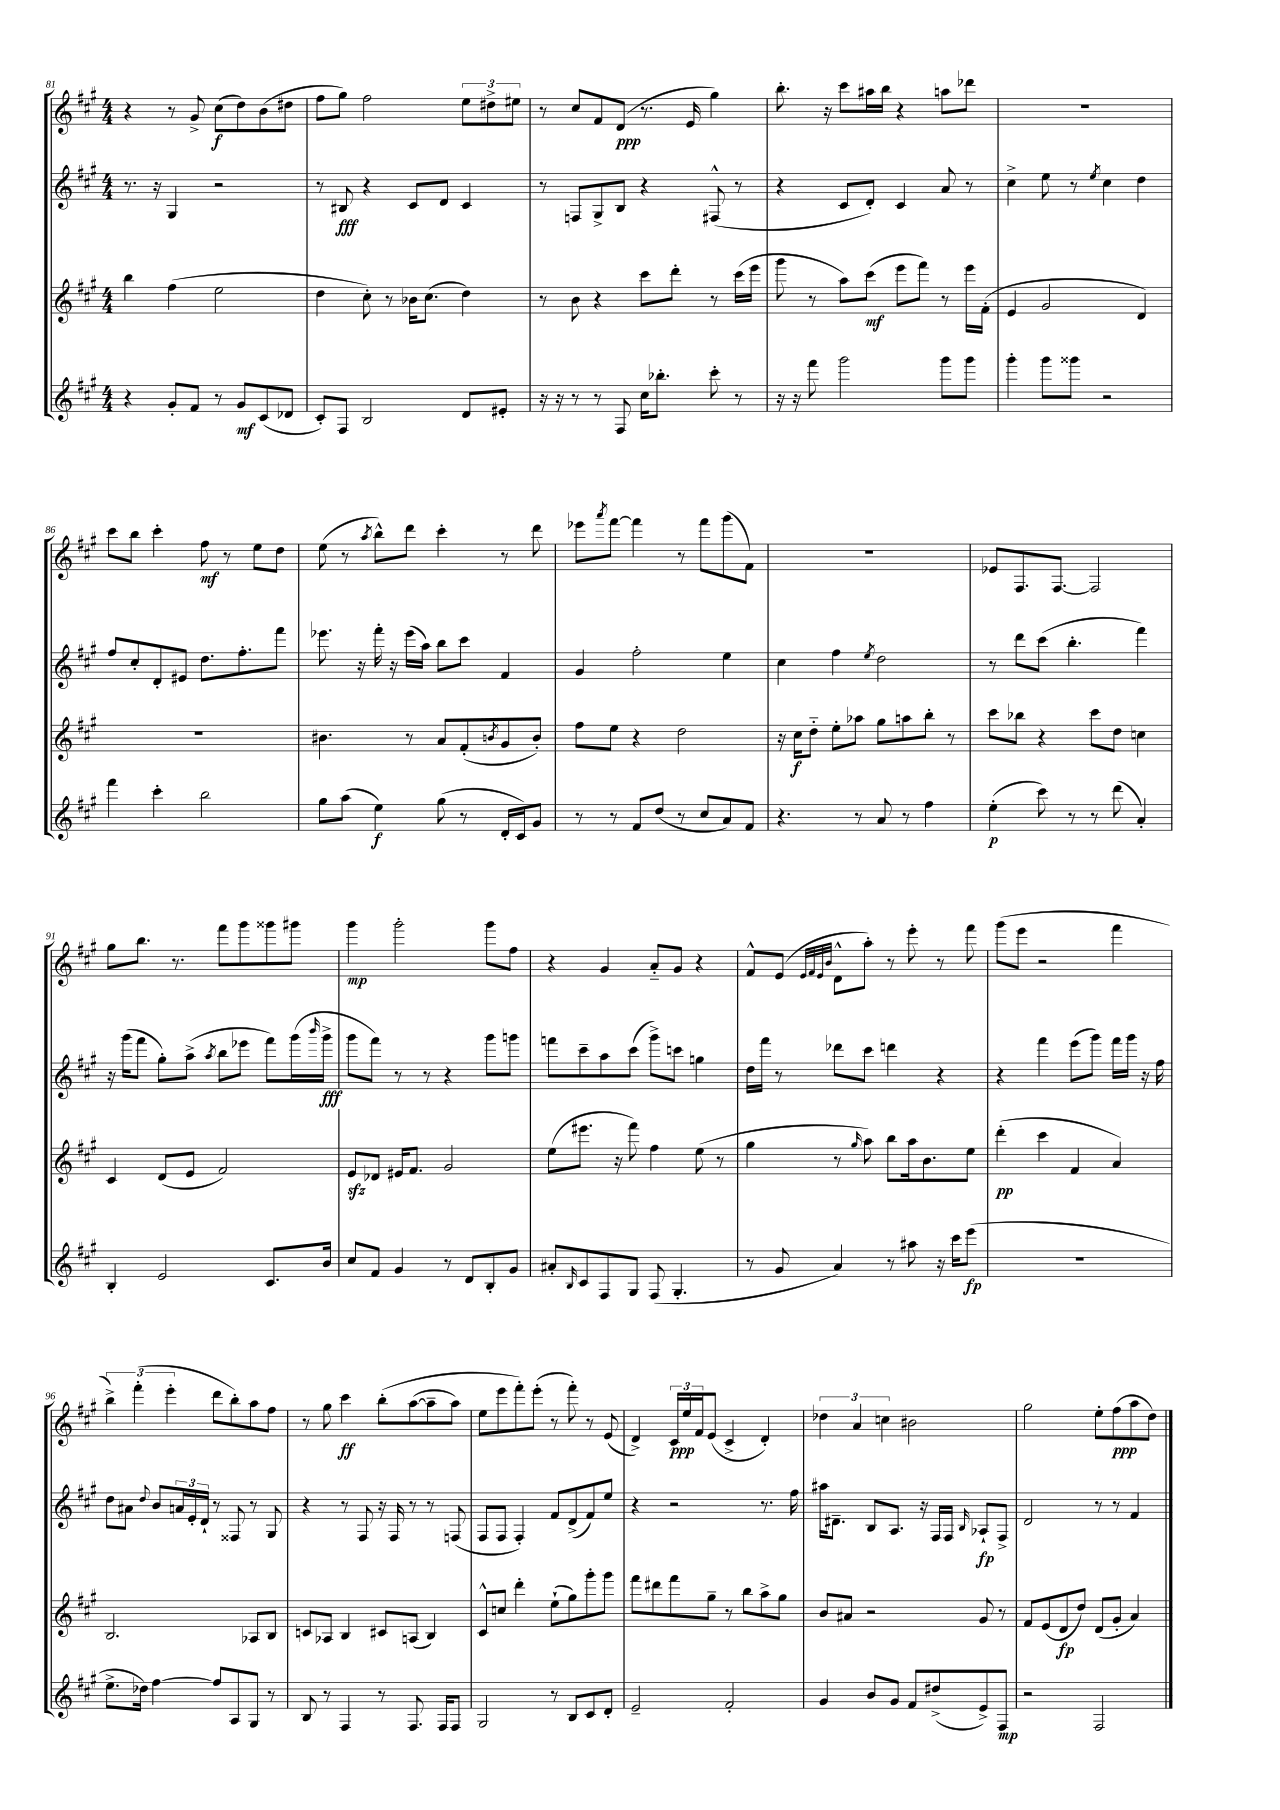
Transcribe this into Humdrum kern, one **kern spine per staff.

**kern	**dynam	**kern	**dynam	**kern	**dynam	**kern	**dynam
*part4	*part4	*part3	*part3	*part2	*part2	*part1	*part1
*staff4	*staff4	*staff3	*staff3	*staff2	*staff2	*staff1	*staff1
*clefG2	*	*clefG2	*	*clefG2	*	*clefG2	*
*k[f#c#g#]	*	*k[f#c#g#]	*	*k[f#c#g#]	*	*k[f#c#g#]	*
*M4/4	*	*M4/4	*	*M4/4	*	*M4/4	*
=81	=81	=81	=81	=81	=81	=81	=81
4r	.	4bb\	.	8.r	.	4r	.
.	.	.	.	16r	.	.	.
8g#'/L	.	(4ff#\	.	4G#/	.	8r	.
8f#/J	.	.	.	.	.	8g#^/	.
8r	.	2ee\	.	2r	.	(8cc#\L	f
8g#/L	mf	.	.	.	.	8dd\)	.
(8c#/	.	.	.	.	.	(8b\	.
8d-X/J	.	.	.	.	.	8dd#X\J	.
=82	=82	=82	=82	=82	=82	=82	=82
8c#'/L)	.	4dd\	.	8r	.	8ff#\L	.
8F#/J	.	.	.	8B#X/	fff	8gg#\J)	.
2B/	.	8cc#'\)	.	4r	.	2ff#\	.
.	.	8r	.	.	.	.	.
.	.	16b-X\KL	.	8c#/L	.	.	.
.	.	(8.cc#\J	.	.	.	.	.
.	.	.	.	8d/J	.	.	.
8d/L	.	4dd\)	.	4c#/	.	12ee\L	.
.	.	.	.	.	.	12dd#X^\	.
8e#X'/J	.	.	.	.	.	.	.
.	.	.	.	.	.	12ee#X\J	.
=83	=83	=83	=83	=83	=83	=83	=83
16r	.	8r	.	8r	.	8r	.
16r	.	.	.	.	.	.	.
8r	.	8b\	.	8Fn/L	.	8cc#/L	.
8r	.	4r	.	8G#^/	.	8f#/	.
8F#/	.	.	.	8B/J	.	(8d/J	ppp
16cc#\KL	.	8ccc#\L	.	4r	.	8.r	.
8.bb-X'\J	.	.	.	.	.	.	.
.	.	8ddd'\J	.	.	.	.	.
.	.	.	.	.	.	16e/	.
8ccc#'\	.	8r	.	(8F#X^^/	.	4gg#\)	.
8r	.	(16ccc#\LL	.	8r	.	.	.
.	.	16eee\JJ	.	.	.	.	.
=84	=84	=84	=84	=84	=84	=84	=84
16r	.	8ggg#\	.	4r	.	8.bb'\	.
16r	.	.	.	.	.	.	.
8fff#\	.	8r	.	.	.	.	.
.	.	.	.	.	.	16r	.
2ggg#\	.	8aa\L)	.	8c#/L	.	8ccc#\L	.
.	.	(8ccc#\J	mf	8d'/J)	.	16aa#X\L	.
.	.	.	.	.	.	16bb\JJ	.
.	.	8eee\L	.	4c#/	.	4r	.
.	.	8fff#\J)	.	.	.	.	.
8ggg#\L	.	8r	.	8a/	.	8aan\L	.
8ggg#\J	.	16eee\LL	.	8r	.	8ddd-X\J	.
.	.	(16f#'\JJ	.	.	.	.	.
=85	=85	=85	=85	=85	=85	=85	=85
4ggg#'\	.	4e/	.	4cc#^\	.	1r	.
8ggg#\L	.	2g#/	.	8ee\	.	.	.
8ggg##X\J	.	.	.	8r	.	.	.
.	.	.	.	8qee/	.	.	.
2r	.	.	.	4cc#\	.	.	.
.	.	4d/)	.	4dd\	.	.	.
!!LO:LB:g=z
=86	=86	=86	=86	=86	=86	=86	=86
4fff#\	.	1r	.	8ff#/L	.	8ccc#\L	.
.	.	.	.	8cc#'/	.	8bb\J	.
4ccc#'\	.	.	.	8d'/	.	4ccc#'\	.
.	.	.	.	8e#X/J	.	.	.
2bb\	.	.	.	8.dd\L	.	8ff#\	mf
.	.	.	.	.	.	8r	.
.	.	.	.	8.ff#'\	.	.	.
.	.	.	.	.	.	8ee\L	.
.	.	.	.	8fff#\J	.	8dd\J	.
=87	=87	=87	=87	=87	=87	=87	=87
8gg#\L	.	4.b#X\	.	8.eee-X\	.	(8ee\	.
(8aa\J	.	.	.	.	.	8r	.
.	.	.	.	16r	.	.	.
.	.	.	.	.	.	8qaa/	.
4ee\)	f	.	.	16fff#'\	.	8bb^^\L)	.
.	.	.	.	16r	.	.	.
.	.	8r	.	(16eee-\LL	.	8ddd\J	.
.	.	.	.	16aa\JJ)	.	.	.
(8gg#\	.	8a/L	.	8bb\L	.	4ccc#'\	.
8r	.	(8f#'/	.	8ccc#\J	.	.	.
.	.	8qbn/	.	.	.	.	.
16d'/LL	.	8g#/	.	4f#/	.	8r	.
16c#/J)	.	.	.	.	.	.	.
8g#/J	.	8b'/J)	.	.	.	8ddd\	.
=88	=88	=88	=88	=88	=88	=88	=88
8r	.	8ff#\L	.	4g#/	.	8eee-X\L	.
.	.	.	.	.	.	8qaaa/	.
8r	.	8ee\J	.	.	.	[8fff#\J	.
8f#/L	.	4r	.	2ff#'\	.	4fff#\]	.
(8dd/J	.	.	.	.	.	.	.
8r	.	2dd\	.	.	.	8r	.
8cc#/L	.	.	.	.	.	8fff#\L	.
8a/)	.	.	.	4ee\	.	(8ggg#\	.
8f#/J	.	.	.	.	.	8f#\J)	.
=89	=89	=89	=89	=89	=89	=89	=89
4.r	.	16r	.	4cc#\	.	1r	.
.	.	16cc#\KL	f	.	.	.	.
.	.	8dd\J	.	.	.	.	.
.	.	8ee'\L	.	4ff#\	.	.	.
8r	.	8aa-X\J	.	.	.	.	.
.	.	.	.	8qee/	.	.	.
8a/	.	8gg#\L	.	2dd\	.	.	.
8r	.	8aan\	.	.	.	.	.
4ff#\	.	8bb'\J	.	.	.	.	.
.	.	8r	.	.	.	.	.
=90	=90	=90	=90	=90	=90	=90	=90
(4ee'\	p	8ccc#\L	.	8r	.	8e-X/L	.
.	.	8bb-X\J	.	8ddd\L	.	8.F#/	.
8ccc#\)	.	4r	.	(8ccc#\J	.	.	.
.	.	.	.	.	.	[8.F#/J	.
8r	.	.	.	4.bb'\	.	.	.
8r	.	8ccc#\L	.	.	.	2F#/]	.
(8ddd\	.	8dd\J	.	.	.	.	.
4a'/)	.	4ccn\	.	4fff#\)	.	.	.
!!LO:LB:g=z
=91	=91	=91	=91	=91	=91	=91	=91
4B'/	.	4c#/	.	16r	.	8gg#\L	.
.	.	.	.	(16ggg#\KL	.	.	.
.	.	.	.	8fff#\J	.	8.bb\J	.
2e/	.	(8d/L	.	8gg#'\L)	.	.	.
.	.	.	.	.	.	8.r	.
.	.	8e/J	.	(8aa^\J	.	.	.
.	.	.	.	8qaa/	.	.	.
.	.	2f#/)	.	8bb\L	.	8fff#\L	.
.	.	.	.	8eee-X\J	.	8ggg#\	.
8.c#/L	.	.	.	8fff#\L)	.	8ggg##X\	.
.	.	.	.	(16ggg#\L	.	8ggg#X\J	.
.	.	.	.	16qqbbb/	.	.	.
16b/Jk	.	.	.	16ggg#^\JJ	fff	.	.
=92	=92	=92	=92	=92	=92	=92	=92
8cc#/L	.	8ezz/L	.	8ggg#\L	.	4ggg#\	mp
8f#/J	.	8d-X/J	.	8fff#\J)	.	.	.
4g#/	.	16e#X/KL	.	8r	.	2ggg#'\	.
.	.	8.f#/J	.	.	.	.	.
.	.	.	.	8r	.	.	.
8r	.	2g#/	.	4r	.	.	.
8d/L	.	.	.	.	.	.	.
8B'/	.	.	.	8ggg#\L	.	8ggg#\L	.
8g#/J	.	.	.	8gggn\J	.	8ff#\J	.
=93	=93	=93	=93	=93	=93	=93	=93
8a#X'/L	.	(8ee\L	.	8fffn\L	.	4r	.
16qqB/	.	.	.	.	.	.	.
8c#/	.	8.eee#X\J	.	8ccc#~\	.	.	.
8F#/	.	.	.	8aa\	.	4g#/	.
.	.	16r	.	.	.	.	.
8G#/J	.	8fff#\)	.	(8ccc#\J	.	.	.
(8F#/	.	4ff#\	.	8ggg#^\L)	.	8a/L	.
4.G#'/	.	.	.	8cccn\J	.	8g#/J	.
.	.	(8ee\	.	4ggn\	.	4r	.
.	.	8r	.	.	.	.	.
=94	=94	=94	=94	=94	=94	=94	=94
8r	.	4gg#\	.	16dd\LL	.	8f#^^/L	.
.	.	.	.	16fff#\JJ	.	.	.
8g#/	.	.	.	8r	.	(8e/J	.
.	.	.	.	.	.	32qqe/LLL	.
.	.	.	.	.	.	32qqf#/	.
.	.	.	.	.	.	32qqe/	.
.	.	.	.	.	.	32qqb/JJJ	.
4a/)	.	8r	.	8ddd-X\L	.	8d^^\L	.
.	.	16qqgg#/	.	.	.	.	.
.	.	8aa\)	.	8ccc#\J	.	8aa'\J)	.
8r	.	8bb\L	.	4dddn\	.	8r	.
8aa#X\	.	16aa\k	.	.	.	8eee'\	.
.	.	8.b\	.	.	.	.	.
16r	.	.	.	4r	.	8r	.
16ccc#\KL	.	.	.	.	.	.	.
(8eee\J	fp	8ee\J	.	.	.	8fff#\	.
=95	=95	=95	=95	=95	=95	=95	=95
1r	.	(4ddd'\	pp	4r	.	(8ggg#\L	.
.	.	.	.	.	.	8eee\J	.
.	.	4ccc#\	.	4fff#\	.	2r	.
.	.	4f#/	.	(8eee\L	.	.	.
.	.	.	.	8ggg#\J)	.	.	.
.	.	4a/)	.	16fff#\LL	.	4fff#\	.
.	.	.	.	16ggg#\JJ	.	.	.
.	.	.	.	16r	.	.	.
.	.	.	.	16ff#\	.	.	.
!!LO:LB:g=z
=96	=96	=96	=96	=96	=96	=96	=96
8.ee^\L	.	2.B/	.	8dd\L	.	6bb^\)	.
.	.	.	.	8a#X\J	.	.	.
.	.	.	.	.	.	(6fff#'\	.
16dd-X\Jk)	.	.	.	.	.	.	.
.	.	.	.	8qqdd/	.	.	.
[4ff#\	.	.	.	8b/L	.	.	.
.	.	.	.	.	.	6eee'\	.
.	.	.	.	24an/L	.	.	.
.	.	.	.	24e'/	.	.	.
.	.	.	.	24d`/JJ	.	.	.
8ff#/L]	.	.	.	8r	.	8ddd\L	.
8A/	.	.	.	8F##X/	.	8bb'\)	.
8G#/J	.	8A-X/L	.	8r	.	8aa\	.
8r	.	8B/J	.	8G#/	.	8ff#\J	.
=97	=97	=97	=97	=97	=97	=97	=97
8B/	.	8cn/L	.	4r	.	8r	.
8r	.	8A-X/J	.	.	.	8gg#\	.
4F#/	.	4B/	.	8r	.	4ccc#\	ff
.	.	.	.	8F#/	.	.	.
8r	.	8c#X/L	.	16r	.	(8bb'\L	.
.	.	.	.	16F#/	.	.	.
8.F#/	.	(8An/J	.	8r	.	([8aa\	.
.	.	4B/)	.	8r	.	8aa~\]	.
16F#/KL	.	.	.	.	.	.	.
8F#/J	.	.	.	(8Fn/	.	8aa\J)	.
=98	=98	=98	=98	=98	=98	=98	=98
2G#/	.	8c#^^/L	.	8F#/L	.	8ee\L	.
.	.	8ccn/J	.	8F#/J	.	8eee\	.
.	.	4ddd'\	.	4F#'/)	.	8fff#'\)	.
.	.	.	.	.	.	(8eee'\J	.
8r	.	(8ee`\L	.	8f#/L	.	8r	.
8B/L	.	8gg#\)	.	(8d^/	.	8fff#'\)	.
8c#/	.	8ggg#'\	.	8f#/)	.	8r	.
8d'/J	.	8ggg#\J	.	8ee/J	.	(8e/	.
=99	=99	=99	=99	=99	=99	=99	=99
2e~/	.	8fff#\L	.	4r	.	4d^/)	.
.	.	8ddd#X\	.	.	.	.	.
.	.	8fff#\	.	2r	.	24c#/LL	ppp
.	.	.	.	.	.	24ee/	.
.	.	.	.	.	.	24f#/J	.
.	.	8gg#~\J	.	.	.	(8e/J	.
2f#'/	.	8r	.	.	.	4c#^/	.
.	.	8bb\L	.	.	.	.	.
.	.	8aa^\	.	8.r	.	4d'/)	.
.	.	8gg#\J	.	.	.	.	.
.	.	.	.	16ff#\	.	.	.
=100	=100	=100	=100	=100	=100	=100	=100
4g#/	.	8b/L	.	16aa#X\KL	.	6dd-X\	.
.	.	.	.	8.d#X~\J	.	.	.
.	.	8a#X/J	.	.	.	.	.
.	.	.	.	.	.	6a/	.
8b/L	.	2r	.	8B/L	.	.	.
.	.	.	.	.	.	6ccn\	.
8g#/J	.	.	.	8.A/J	.	.	.
8f#/L	.	.	.	.	.	2b#X\	.
.	.	.	.	16r	.	.	.
(8dd#X^/	.	.	.	16F#/LL	.	.	.
.	.	.	.	16F#/JJ	.	.	.
.	.	.	.	16qqB/	.	.	.
8e^/)	.	8g#/	.	8A-X`/L	fp	.	.
8F#/J	mp	8r	.	8F#^/J	.	.	.
=101	=101	=101	=101	=101	=101	=101	=101
2r	.	8f#/L	.	2d/	.	2gg#\	.
.	.	(8e/	.	.	.	.	.
.	.	8d/	fp	.	.	.	.
.	.	8dd/J)	.	.	.	.	.
2F#/	.	(8d/L	.	8r	.	8ee'\L	.
.	.	8g#'/J	.	8r	.	(8ff#\	ppp
.	.	4a/)	.	4f#/	.	8aa\	.
.	.	.	.	.	.	8dd\J)	.
==	==	==	==	==	==	==	==
*-	*-	*-	*-	*-	*-	*-	*-
